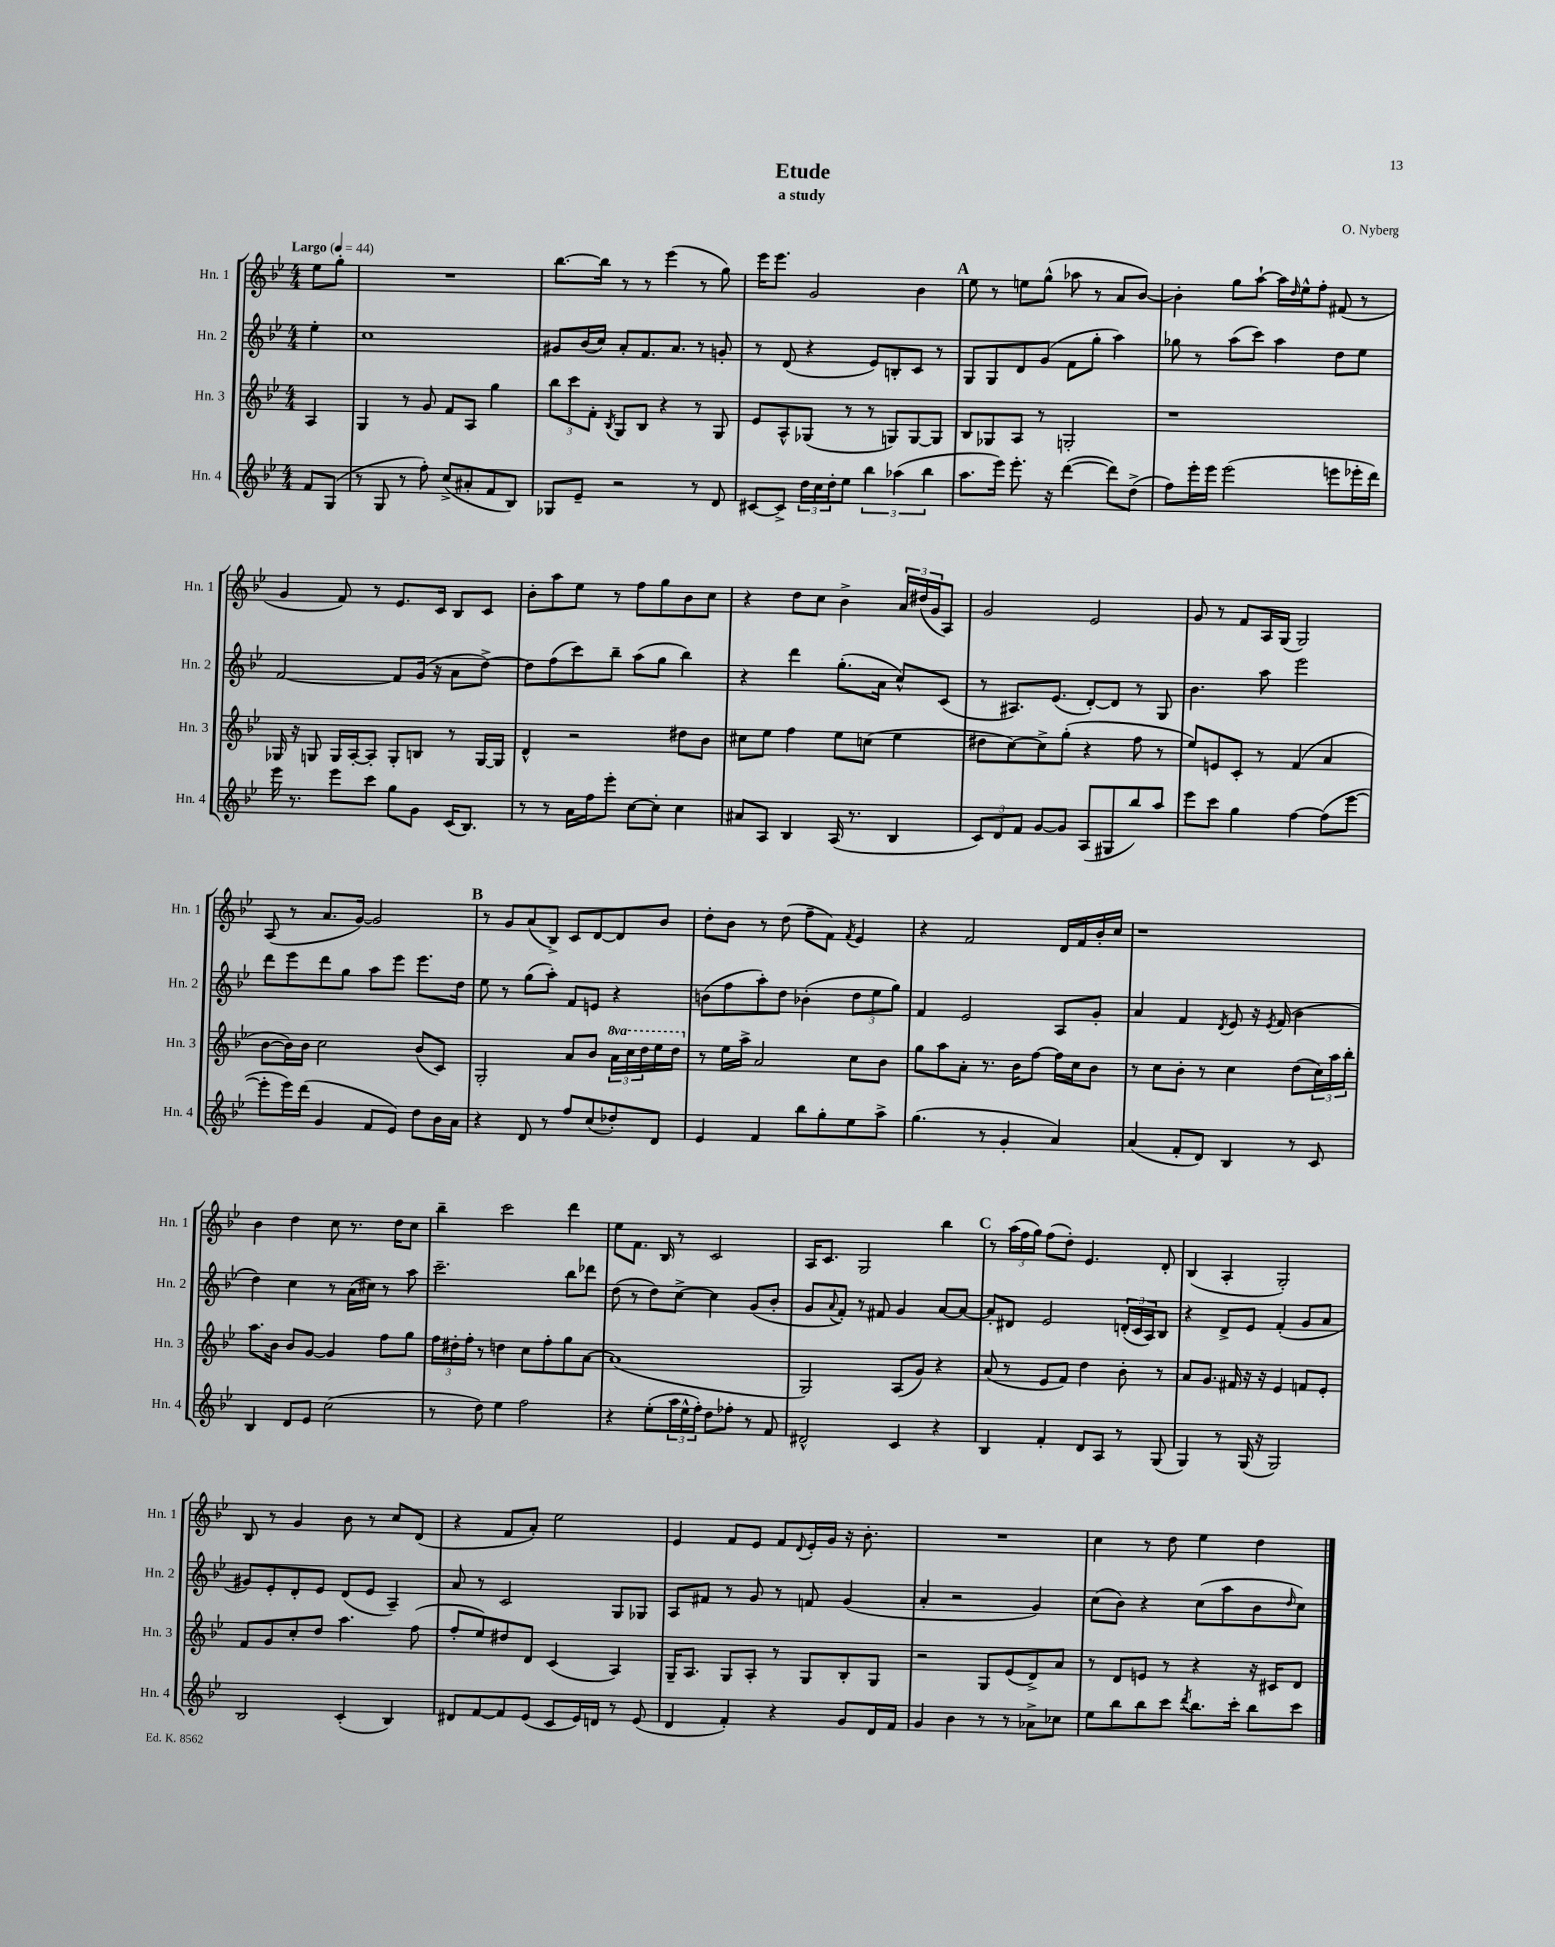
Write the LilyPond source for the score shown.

\header { title = "Etude" composer = "O. Nyberg" subtitle = "a study" }
<<
\new StaffGroup <<
\new Staff = "s0" \with { instrumentName = "Hn. 1" shortInstrumentName = "Hn. 1" } {
    \clef treble \key bes \major \numericTimeSignature \time 4/4 \partial 4 \tempo "Largo" 4 = 44
    ees''8 g''8-. |
    R1 |
    bes''8.~ bes''16 r8 r8 ees'''4( r8 g''8) |
    ees'''16 ees'''8. g'2 bes'4 |
    \mark \markup { \bold "A" } ees''8 r8 e''8 g''8-^( aes''8 r8 a'8 bes'8~) |
    bes'4-. g''8 a''8~-! a''16 \grace { d''16 } ees''16-^ f''8-. fis'8( r8 |
    g'4 f'8) r8 ees'8. c'16 bes8 c'8 |
    bes'8-. a''8 ees''8 r8 f''8 g''8 bes'8 c''8 |
    r4 d''8 c''8 bes'4-> \tuplet 3/2 { a'16 dis''16( g'16 } a8) |
    g'2 ees'2 |
    g'8 r8 f'8 a16 g16( g2) |
    a8( r8 a'8. g'16~) g'2 |
    \mark \markup { \bold "B" } r8 g'8 a'8( bes8->) c'8 d'8~ d'8 bes'8 |
    d''8-. bes'8 r8 d''8( f''8-- f'8) \acciaccatura { f'8 } ees'4 |
    r4 f'2 d'16 f'16 bes'16-. c''16 |
    r1 |
    bes'4 d''4 c''8 r8. d''16 c''8 |
    bes''4-- c'''2 d'''4 |
    ees''8 f'8. bes16 r8 c'2 |
    a16 c'8. g2 bes''4 |
    \mark \markup { \bold "C" } r8 \tuplet 3/2 { a''16( f''16 g''16) } f''8( d''8-.) ees'4. d'8-. |
    bes4( a4-. g2-.) |
    bes8 r8 g'4 bes'8 r8 c''8 d'8( |
    r4 f'8 a'8-.) ees''2 |
    ees'4 f'8 ees'8 f'8 \appoggiatura { d'8 } ees'16-. g'16 r16 bes'8.-. |
    R1 |
    c''4 r8 d''8 ees''4 d''4 \bar "|." |
}
\new Staff = "s1" \with { instrumentName = "Hn. 2" shortInstrumentName = "Hn. 2" } {
    \clef treble \key bes \major \numericTimeSignature \time 4/4 \partial 4
    ees''4-. |
    c''1 |
    gis'8 bes'16( c''16) a'8-. f'8. a'8. r8 g'8-. |
    r8 d'8( r4 ees'8) b8-. c'8 r8 |
    \mark \markup { \bold "A" } g8 g8 d'8 g'8( f'8 g''8-. a''4) |
    ges''8 r8 a''8( c'''8) a''4 d''8 ees''8 |
    f'2~ f'8 g'16( r16 a'8 d''8~->) |
    d''8 f''8( c'''8) bes''8-- a''8( g''8 bes''4) |
    r4 d'''4 g''8.-.( a'16 c''8-^) c'8( |
    r8 ais8.) ees'8.( d'8~-.) d'8 r8 g8 |
    bes'4. a''8 ees'''2 |
    d'''8 ees'''8 d'''8 g''8 a''8 ees'''8 ees'''8. d''16 |
    \mark \markup { \bold "B" } ees''8 r8 g''8( a''8-.) f'8 e'8 r4 |
    b'8( f''8 a''8-.) d''8 bes'4-.( \tuplet 3/2 { d''8 ees''8 g''8) } |
    f'4 ees'2 a8 g'8-. |
    a'4 f'4 \acciaccatura { d'8 } ees'8 r16 \acciaccatura { ees'8 } f'16( bes'4 |
    d''4) c''4 r8 a'16( cis''16) r8 a''8 |
    c'''2.-- bes''8 des'''8 |
    d''8( r8 d''8) c''8~-> c''4 g'8( bes'8-. |
    g'8 \appoggiatura { a'8 } f'8-.) r8 fis'8 g'4 a'8~ a'8~ |
    \mark \markup { \bold "C" } a'8-. dis'8 ees'2 \tuplet 3/2 { d'16-.( c'16 a16) } bes8 |
    r4 d'8-> ees'8 f'4-.( g'8 a'8 |
    gis'8) ees'8-. d'8-. ees'8 d'8( ees'8 a4--) |
    a'8 r8 c'2 g8 ges8 |
    a8 fis'8 r8 g'8 r8 f'8 g'4( |
    a'4-. r2 g'4) |
    c''8( bes'8) r4 c''8( a''8 bes'8 \grace { d''16 } c''8) \bar "|." |
}
\new Staff = "s2" \with { instrumentName = "Hn. 3" shortInstrumentName = "Hn. 3" } {
    \clef treble \key bes \major \numericTimeSignature \time 4/4 \set Staff.ottavationMarkups = #ottavation-simple-ordinals \partial 4
    a4 |
    g4 r8 g'8 f'8 a8 g''4 |
    \tuplet 3/2 { bes''8 c'''8 f'8-. } \acciaccatura { bes8 } g8 bes8 r4 r8 g8 |
    ees'8 a8-^ ges8( r8 r8 g8) g8~ g8 |
    \mark \markup { \bold "A" } bes8 ges8 a8 r8 g2-. |
    r1 |
    ges16 r16 g8 g16 a16~-. a8-. g8-. b8 r8 g16~ g16 |
    d'4-^ r2 dis''8 bes'8 |
    cis''8 ees''8 f''4 ees''8 c''8( ees''4 |
    dis''8 c''8~) c''8-> g''8-.( r4 f''8 r8 |
    ees''8) e'8 c'8-. r8 f'4( a'4 |
    bes'8~ bes'16) bes'16 c''2 bes'8( c'8) |
    \mark \markup { \bold "B" } g2-. a'8 bes'8 \tuplet 3/2 { \ottava #1 a''16 c'''16 d'''16 } ees'''16 d'''16 \ottava #0 |
    r8 ees''16 a''16-> a'2 c''8 bes'8 |
    g''8 a''8 a'8-. r8. bes'16 f''8~ f''16 c''16 bes'8 |
    r8 c''8 bes'8-. r8 c''4 d''8( \tuplet 3/2 { c''16) a''16 bes''16-. } |
    a''8. bes'16 bes'8 g'8~ g'4 f''8 g''8 |
    \tuplet 3/2 { f''16 dis''16-. f''16-. } r8 d''4 c''8 f''8-. g''8 a'8~ |
    a'1( |
    g2) a8( g'8) r4 |
    \mark \markup { \bold "C" } a'8( r8 ees'8 f'8) d''4 bes'8-. r8 |
    a'8 g'8. fis'16 r16 r16 ees'4 f'8 ees'8-. |
    f'8 g'8 c''8-. d''8 a''4. f''8( |
    f''8-. ees''8) dis''8 d'8 c'4( a4) |
    g16-- a8. g8 a8-. r8 g8 bes8-. g8 |
    r2 g8 ees'8( d'8->) a'8 |
    r8 d'8 e'8 r8 r4 r16 cis'16 d'8 \bar "|." |
}
\new Staff = "s3" \with { instrumentName = "Hn. 4" shortInstrumentName = "Hn. 4" } {
    \clef treble \key bes \major \numericTimeSignature \time 4/4 \partial 4
    f'8 g8( |
    r8 g8 r8 f''8-.) c''8->( ais'8-. f'8 bes8) |
    ges8 ees'8-- r2 r8 d'8 |
    cis'8~ cis'8-> \tuplet 3/2 { d''16 c''16 d''16-. } ees''8 \tuplet 3/2 { bes''4 aes''4( bes''4 } |
    \mark \markup { \bold "A" } a''8. ees'''16) ees'''8.-. r16 d'''4~( d'''8) d''8->( |
    f''8) ees'''16-. ees'''16 ees'''2( e'''8 ees'''16-. d'''16) |
    ees'''16 r8. ees'''8 c'''8 g''8 g'8 c'16( bes8.) |
    r8 r8 a'16 f''16 ees'''8-. c''8~ c''8-. c''4 |
    ais'8 a8 bes4 a16( r8. bes4 |
    \tuplet 3/2 { c'8) d'8 f'8 } g'8~ g'8 a8( gis8 bes''8) a''8 |
    ees'''8 c'''8 g''4 f''4~ f''8( ees'''8~ |
    ees'''8-. ees'''16) d'''16( g'4 f'8 ees'8) d''8 bes'16 a'16 |
    \mark \markup { \bold "B" } r4 d'8 r8 f''8 c''8( des''8-.) d'8 |
    ees'4 f'4 bes''8 g''8-. ees''8 a''8-> |
    g''4.( r8 g'4-. a'4) |
    a'4( f'8-. d'8) bes4 r8 c'8 |
    bes4 d'8 ees'8 c''2( |
    r8 d''8) ees''4 f''2 |
    r4 ees''8-.( \tuplet 3/2 { a''16 ees''16-^ f''16-.) } d''8 fes''8-. r8 f'8 |
    dis'2-^ c'4 r4 |
    \mark \markup { \bold "C" } bes4 f'4-. d'8 a8 r8 g8( |
    g4) r8 g16( r16 g2) |
    bes2 c'4-.( bes4) |
    dis'8 f'8~ f'8 ees'8( c'8 ees'16) d'16 r8 ees'8( |
    d'4 f'4-.) r4 g'8 d'16 f'16 |
    g'4 bes'4 r8 r8 aes'8-> ces''8 |
    ees''8 bes''8 bes''8 c'''8 \acciaccatura { d'''8 } bes''8. c'''16-. bes''8 c'''8 \bar "|." |
}
>>
>>
\layout { \context { \Score \remove "Bar_number_engraver" } }
